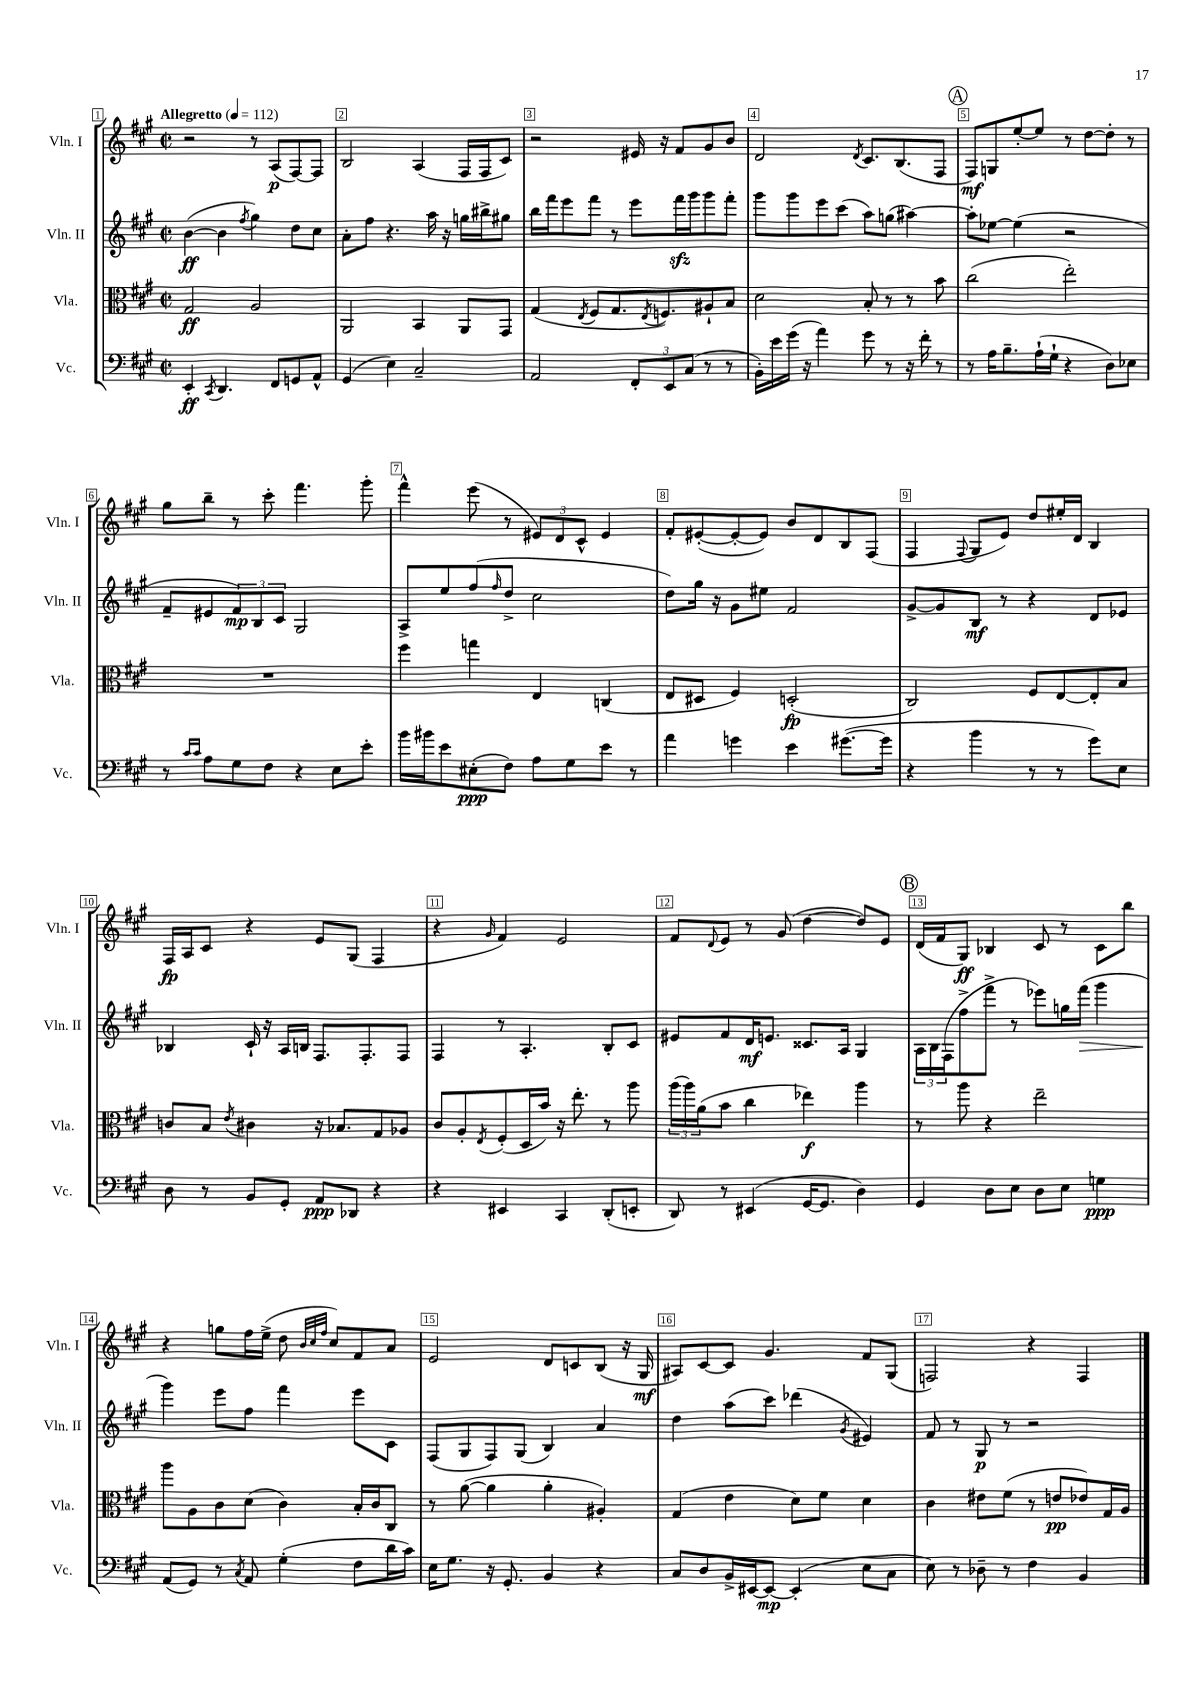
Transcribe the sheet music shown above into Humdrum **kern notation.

**kern	**kern	**kern	**kern
*staff4	*staff3	*staff2	*staff1
*clefF4	*clefC3	*clefG2	*clefG2
*k[f#c#g#]	*k[f#c#g#]	*k[f#c#g#]	*k[f#c#g#]
*M2/2	*M2/2	*M2/2	*M2/2
*met(c|)	*met(c|)	*met(c|)	*met(c|)
*MM112	*MM112	*MM112	*MM112
4EE'/	2G#/	([4b\	2r
8qCC#/	.	.	.
4.DD/	.	4b\]	.
.	.	8qff#/	.
.	2A/	4gg#\)	8r
8FF#/L	.	.	(8A/L
8GG/	.	8dd\L	[8F#/)
8AA^^/J	.	8cc#\J	8F#/]J
=	=	=	=
(4GG#/	2AA/	8a'\L	2B/
.	.	8ff#\J	.
4E\)	.	4.r	.
2C#~/	4BB/	.	(4A/
.	.	16aa\	.
.	.	16r	.
.	8AA/L	16gg\LL	16F#/LL
.	.	16bb#^\J	16F#/J
.	8GG#/J	8gg#\J	8c#/J)
=	=	=	=
2AA/	(4G#/	16bb\LL	2r
.	.	16fff#\J	.
.	.	8eee\	.
.	8qE/	.	.
.	8F#/L	8fff#\J	.
.	8.G#/	8r	.
12FF#'/L	.	8eee\L	16e#/
.	8qE/	.	.
.	8.F/)	.	16r
12EE/	.	.	.
.	.	16fff#\L	8f#/L
(12C#/J	.	.	.
.	.	16ggg#\J	.
8r	8A#`/	8ggg#\	8g#/
8r	8B/J	8fff#'\J	8b/J
=	=	=	=
16BB'\LL)	2d\	8ggg#\L	2d/
16e\	.	.	.
(16g#\JJ	.	8ggg#\	.
16r	.	.	.
4a\)	.	8eee\	.
.	.	(8ccc#\J	.
.	.	.	8qd/
8g#\	8B'/	8aa\L)	8.c#/L
8r	8r	(8gg\J	.
.	.	.	(8.B/
16r	8r	[4aa#\)	.
16f#'\	.	.	.
8r	8b\	.	8F#/J
=	=	=	=
8r	(2cc#\	8aa#'\]L	8F#/L)
16A\LK	.	[8ee-\J	8G/
8.B~\	.	.	.
.	.	(4ee-\]	[8ee'/
(16A`\L	.	.	8ee/]J
16G#`\JJ	.	.	.
4r	2ee'\)	2r	8r
.	.	.	[8dd\L
8D\L)	.	.	8dd'\]J
8E-\J	.	.	8r
=	=	=	=
8r	1r	8f#~/L	8gg#\L
16qqc#/LL	.	.	.
16qqc#/JJ	.	.	.
8A\L	.	8e#/	8bb~\J
8G#\	.	12f#/)	8r
.	.	12B/	.
8F#\J	.	.	8ccc#'\
.	.	12c#/J	.
4r	.	2G#/	4.fff#\
8E\L	.	.	.
8e'\J	.	.	8ggg#'\
=	=	=	=
16b\LL	4ff#\	8A^/L	4fff#^^\
16b#\J	.	.	.
8e\	.	8ee/	.
(8E#'\	4gg\	(8ff#/	(8eee\
.	.	16qqff#/	.
8F#\J)	.	8dd^/J	8r
8A\L	4E/	2cc#\	12e#/L)
.	.	.	12d/
8G#\	.	.	.
.	.	.	12c#^^/J
8e\J	(4C/	.	4e#/
8r	.	.	.
=	=	=	=
4a\	8E/L	8dd\L)	8f#'/L
.	8D#/J	16gg#\Jk	([8e#'/
.	.	16r	.
4g\	4F#/)	8g#\L	8e#'/_
.	.	8ee#\J	8e#/]J)
4e\	(2D'/	2f#/	8b/L
.	.	.	8d/
([8.g#\L	.	.	8B/
.	.	.	(8F#/J
16g#\]Jk	.	.	.
=	=	=	=
4r	2C#/)	[8g#^/L	4F#/
.	.	8g#/]	.
.	.	.	8qqF#/
4b\	.	8B/J	8G#/L
.	.	8r	8e/J)
8r	8F#/L	4r	8dd/L
8r	[8E/	.	16ee#'/L
.	.	.	16d/JJ
8g#\L)	8E'/]	8d/L	4B/
8E\J	8B/J	8e-/J	.
=	=	=	=
8D\	8c/L	4B-/	16F#/LL
.	.	.	16A/J
8r	8B/J	.	8c#/J
.	8qe/	.	.
8BB/L	4c#\	16c#`/	4r
.	.	16r	.
8GG#'/J	.	16A/LL	.
.	.	16B/JJ	.
8AA/L	16r	8.F#/L	8e/L
.	8.B-/L	.	.
8DD-/J	.	.	(8G#/J
.	.	8.F#'/	.
4r	8G#/	.	4F#/
.	8A-/J	8F#/J	.
=	=	=	=
4r	8c#/L	4F#/	4r
.	8A'/	.	.
.	8qE/	.	16qqg#/
4EE#/	(8F#'/	8r	4f#/)
.	16D/L	4.A'/	.
.	16b/JJ)	.	.
4CC#/	16r	.	2e/
.	8.ee'\	.	.
(8DD'/L	8r	8B'/L	.
8EE'/J	8aa\	8c#/J	.
=	=	=	=
8DD/)	(24aa\LL	8e#/L	8f#/L
.	24aa\)	.	.
.	(24a\J	.	.
.	.	.	8qqd/
8r	8b\J	8f#/	8e/J
(4EE#/	4cc#\	16d/K	8r
.	.	8.e/J	.
.	.	.	(8g#/
[16GG#/LK	4ee-\)	8.c##/L	[4dd\
8.GG#/]J	.	.	.
.	.	16A/Jk	.
4D\)	4aa\	4G#/	8dd/]L)
.	.	.	8e/J
=	=	=	=
4GG#/	8r	24A\LL	(16d/LL
.	.	24B\	.
.	.	.	16f#/J
.	.	(24F#\J	.
.	8aa\	8ff#^\	8G#/J)
8D\L	4r	8fff#^\J	4B-/
8E\J	.	8r	.
8D\L	2ee~\	8eee-\L)	8c#/
8E\J	.	16gg\L	8r
.	.	(16fff#\JJ	.
4G\	.	4ggg#\	8c#\L
.	.	.	8bb\J
=	=	=	=
(8AA/L	8aa\L	4ggg#\)	4r
8GG#/J)	8A\	.	.
8r	8c#\	8eee\L	8gg\L
8qC#/	.	.	.
8AA/	(8d\J	8ff#\J	16ff#\L
.	.	.	(16ee^\JJ
(4G#'\	4c#\)	4fff#\	8dd\
.	.	.	32qqb/LLL
.	.	.	32qqcc#/
.	.	.	32qqff#/JJJ
.	.	.	8cc#/L)
8F#\L	16B'/LL	8eee\L	8f#/
.	16c#/J	.	.
16d\L	8C#/J	8c#\J	8a/J
16c#\JJ)	.	.	.
=	=	=	=
16E\LK	8r	(8F#/L	2e/
8.G#\J	.	.	.
.	([8a\	8G#/	.
16r	4a\]	8F#/)	.
8.GG#'/	.	.	.
.	.	(8G#/J	.
4BB/	4a'\	4B/)	8d/L
.	.	.	8c/
4r	4A#'/)	4a/	(8B/J
.	.	.	16r
.	.	.	16G#/
=	=	=	=
8C#/L	(4G#/	4dd\	8A#/L)
8D/	.	.	[8c#/
16BB^/L	4e\	(8aa\L	8c#/]J
[16EE#/J	.	.	.
8EE#/_J	.	8ccc#\J)	4.g#/
(4EE#'/]	8d\L)	(4ddd-\	.
.	8f#\J	.	.
.	.	8qg#/	.
8E\L	4d\	4e#/)	8f#/L
8C#\J	.	.	(8G#/J
=	=	=	=
8E\)	4c#\	8f#/	2F/)
8r	.	8r	.
8D-~\	8e#\L	8G#/	.
8r	(8f#\J	8r	.
4F#\	8r	2r	4r
.	8e/L	.	.
4BB/	8e-/)	.	4F/
.	16G#/L	.	.
.	16A/JJ	.	.
==	==	==	==
*-	*-	*-	*-
